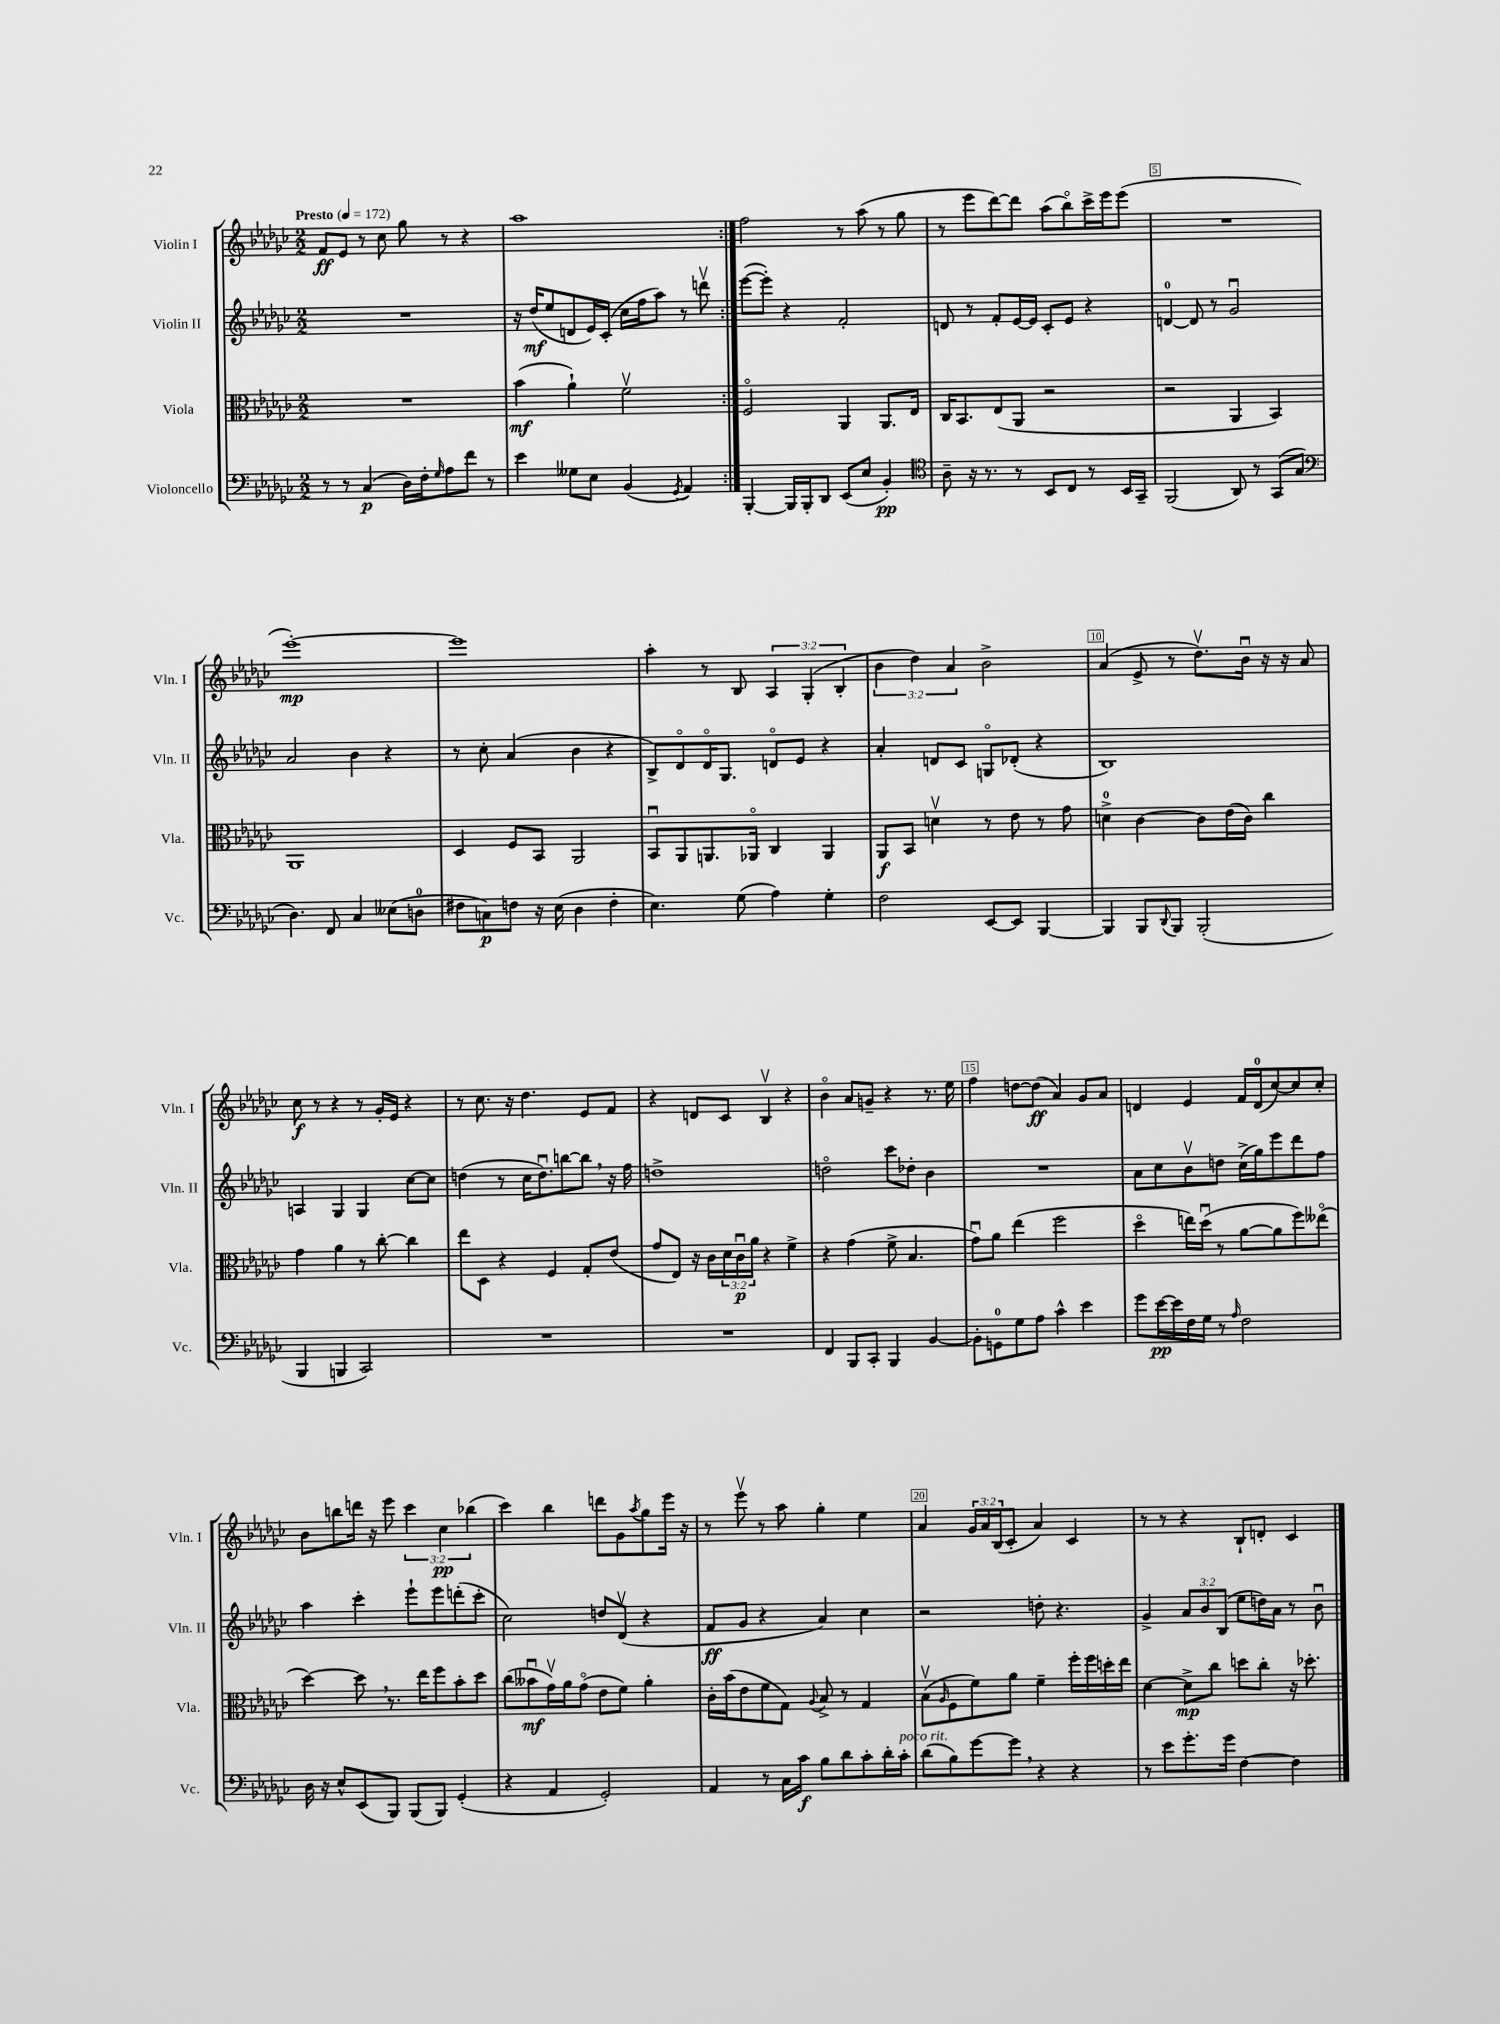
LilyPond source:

<<
\new StaffGroup <<
\new Staff = "s0" \with { instrumentName = "Violin I" shortInstrumentName = "Vln. I" } {
    \clef treble \key ges \major \numericTimeSignature \time 2/2 \override Staff.TupletNumber.text = #tuplet-number::calc-fraction-text \tempo "Presto" 4 = 172
    \repeat volta 2 { f'8\ff ees'8 r8 ces''8 ges''8 r8 r4 |
    aes''1 | }
    f''2 r8 aes''8( r8 ges''8 |
    r8 ees'''8 des'''8~) des'''8 aes''8( bes''8\flageolet) ces'''16-> ees'''16 ees'''8( |
    R1 |
    ees'''1~-.\mp) |
    ees'''1 |
    aes''4-. r8 bes8 \tuplet 3/2 { aes4 ges4-.( bes4-. } |
    \tuplet 3/2 { bes'4 des''4) aes'4 } bes'2-> |
    aes'4( ees'8-> r8 des''8.\upbow) bes'16\downbow r16 r16 aes'8 |
    ces''8\f r8 r4 r8 ges'16-. ees'16 r4 |
    r8 ces''8. r16 des''4. ees'8 f'8 |
    r4 d'8 ces'8 bes4\upbow r4 |
    bes'4\flageolet aes'8 g'8-- r4 r8. ees''16 |
    f''4 d''8~ d''8\ff( aes'4) ges'8 aes'8 |
    d'4 ees'4 f'16 d'16-0( ces''8~) ces''8 ces''8-. |
    bes'8 b''8 d'''16 r16 ees'''8 \tuplet 3/2 { ces'''4 ces''4\pp bes''4( } |
    ces'''4) bes''4 d'''8 ges'8 \acciaccatura { aes''8 } ges''8 ees'''16 r16 |
    r8 ees'''8\upbow r8 aes''8 ges''4-. ees''4 |
    aes'4 \tuplet 3/2 { ges'16 aes'16 bes16( } ces'8-. aes'4) ces'4 |
    r8 r8 r4 bes8-! d'8-. ces'4 \bar "|." |
}
\new Staff = "s1" \with { instrumentName = "Violin II" shortInstrumentName = "Vln. II" } {
    \clef treble \key ges \major \numericTimeSignature \time 2/2 \override Staff.TupletNumber.text = #tuplet-number::calc-fraction-text
    \repeat volta 2 { R1 |
    r16 des''16\mf( ees''8 d'8 ees'16) ces'16-.( ces''16 f''16 aes''8) r8 d'''8\upbow | }
    ees'''8~( ees'''8-.) r4 f'2-. |
    d'8 r8 f'8-. ees'16~ ees'16 ces'8-. ees'8 r4 |
    d'4-0~ d'8 r8 ges'2\downbow |
    aes'2 bes'4 r4 |
    r8 ces''8-. aes'4( bes'4 r4 |
    bes8->) des'8\flageolet des'16\flageolet ges8. d'8\flageolet ees'8 r4 |
    aes'4-. d'8 ces'8 g8\flageolet des'8-.( r4 |
    bes1) |
    a4 ges4 ges4 ces''8~ ces''8 |
    d''4( r8 ces''16 d''8.\downbow) b''8~ b''8 \breathe r16 f''16 |
    d''1-> |
    d''2\flageolet ces'''8 des''8-. bes'4 |
    R1 |
    aes'8 ces''8 bes'8\upbow d''8 ces''16->( ges''16) ees'''8 des'''8 f''8 |
    aes''4 ces'''4-. ees'''8-! ees'''8 d'''8-.( ces'''8-. |
    ces''2) d''8 des'8\upbow( r4 |
    f'8\ff ges'8 r4 aes'4) ces''4 |
    r2 d''8-. r4. |
    ges'4-> \tuplet 3/2 { aes'8 bes'8 bes8( } ees''8 d''16) aes'16 r8 bes'8\downbow \bar "|." |
}
\new Staff = "s2" \with { instrumentName = "Viola" shortInstrumentName = "Vla." } {
    \clef alto \key ges \major \numericTimeSignature \time 2/2 \override Staff.TupletNumber.text = #tuplet-number::calc-fraction-text
    \repeat volta 2 { R1 |
    bes'4\mf( aes'4-!) f'2\upbow | }
    f2\flageolet aes,4 aes,8. ees16 |
    ces16 bes,8. ees8( aes,8 r2 |
    r2 aes,4 bes,4) |
    aes,1 |
    des4 f8 bes,8 aes,2 |
    bes,8\downbow aes,8 a,8. aes,16\flageolet ces4 aes,4 |
    aes,8\f bes,8 d'4\upbow r8 ees'8 r8 ges'8 |
    d'4-0-> ces'4~ ces'8 ees'16( ces'16) ces''4 |
    ges'4 aes'4 r8 ces''8~-. ces''4 |
    ees''8 des8 r4 f4 ges8-. ees'8( |
    ges'8 ees8) r16 ces'16 \tuplet 3/2 { des'16 ces'16\downbow\p aes'16 } r4 f'4-> |
    r4 ges'4( f'8-> bes4. |
    ges'8\downbow) aes'8 ees''4( f''2 |
    des''4\flageolet e''16) des''16\downbow( r8 aes'8~ aes'8 f''8) eeses''8\flageolet( |
    des''4~) des''8 \breathe r8. ees''16 f''8 bes'8-. des''8 |
    ces''8( beses'8\downbow\mf ges'16\upbow) aes'16 ges'8\flageolet( ees'8 f'8) aes'4-. |
    ces'16-. bes'16( ees'8 f'8 ges8) \appoggiatura { aes8 } bes8-> r8 ges4 |
    bes8\upbow( \grace { aes16 } f8 f'8) aes'8 f'4-- f''16-. f''16 d''16-. ees''16 |
    des'4~ des'8->\mp ces''8 d''8 ces''8-. r16 des''8.-. \bar "|." |
}
\new Staff = "s3" \with { instrumentName = "Violoncello" shortInstrumentName = "Vc." } {
    \clef bass \key ges \major \numericTimeSignature \time 2/2
    \repeat volta 2 { r8 r8 ces4\p( des16) f16-. \grace { ges16 } aes8 f'8 r8 |
    ees'4 geses8 ees8 bes,4( \acciaccatura { ges,8 } aes,4) | }
    bes,,4~-. bes,,16 bes,,16-. des,8 ees,8( ees8 bes,4-.\pp) |
    \clef tenor aes8-- r16 r8. r8 bes,8 ces8 r8 bes,16 ges,16-- |
    f,2( aes,8) r8 ges,8( ges8 |
    \clef bass des4.) f,8 ces4 eeses8( d8-0 |
    fis8 c8\p) f8 r16 ees16( des4 f4-. |
    ees4.) ges8( aes4) ges4-. |
    f2 ees,8~ ees,8 bes,,4~ |
    bes,,4 bes,,8 \appoggiatura { des,8 } bes,,8 bes,,2-.( |
    bes,,4 b,,4 ces,2) |
    R1 |
    R1 |
    f,4 bes,,8 ces,8-. bes,,4 bes,4~ |
    bes,8-. g,8-0 ges8 aes8 ces'4-^ ees'4 |
    ges'8 ees'16~\pp ees'16 f16 ges16 r8 \grace { aes16 } f2 |
    des16 r16 ees8-^ ees,8( bes,,8) bes,,8( bes,,8) ges,4-.( |
    r4 aes,4 ges,2-.) |
    aes,4 r8 ces16 ces'16\f bes8 des'8 ces'8-. des'16-. ces'16-.^\markup { \italic "poco rit." } |
    des'8( bes8) ges'8~ ges'8 \breathe r4 r4 |
    r8 ees'8 ges'8.-. ges'16 f4~ f4 \bar "|." |
}
>>
>>
\layout { \context { \Score \override BarNumber.break-visibility = ##(#f #t #t) barNumberVisibility = #(every-nth-bar-number-visible 5) \override BarNumber.stencil = #(make-stencil-boxer 0.1 0.3 ly:text-interface::print) } }
